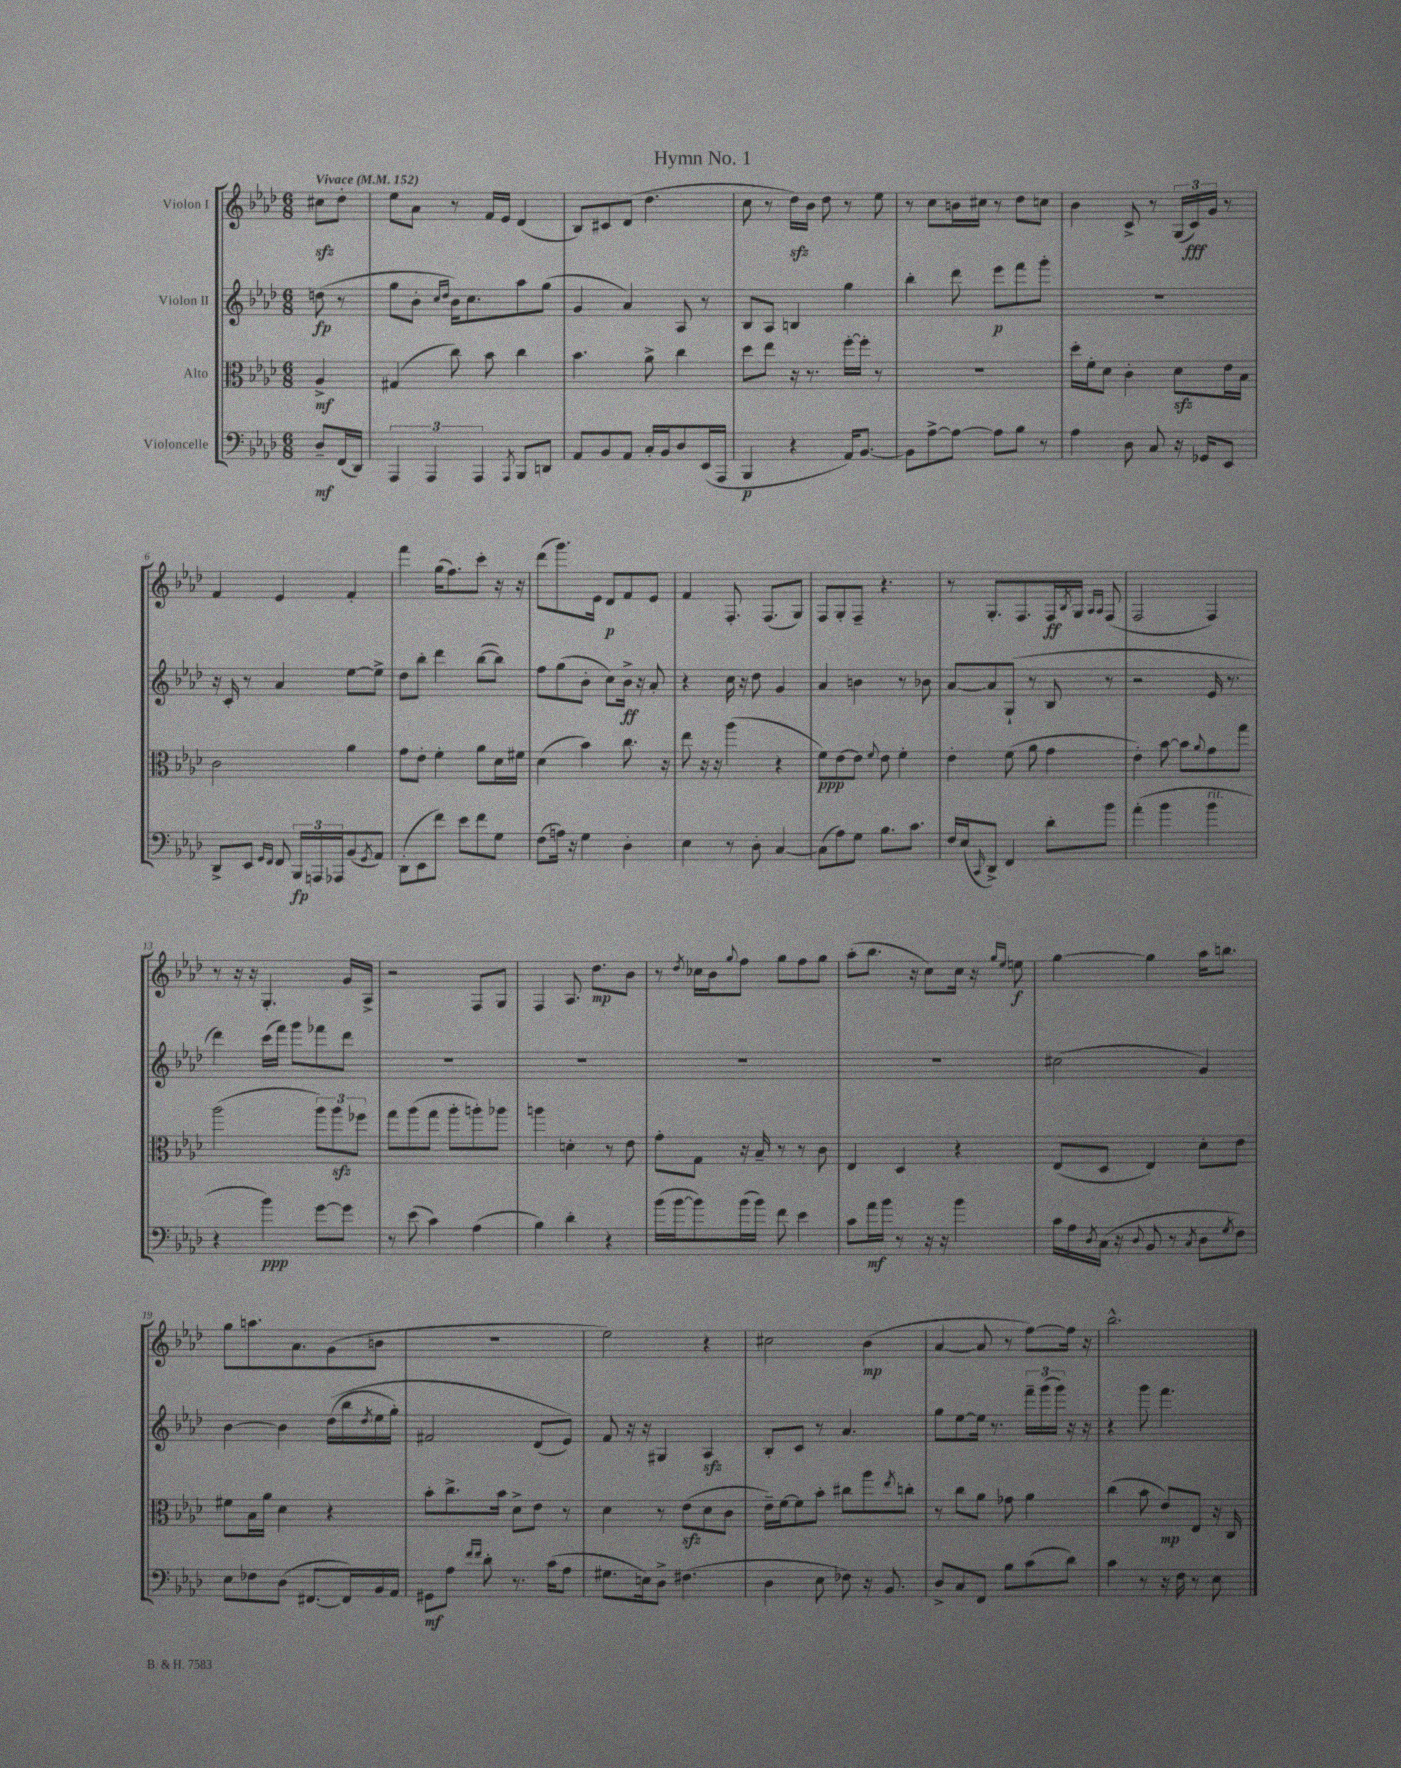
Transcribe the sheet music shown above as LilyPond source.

\header { title = "Hymn No. 1" }
<<
\new StaffGroup <<
\new Staff = "s0" \with { instrumentName = "Violon I" } {
    \clef treble \key aes \major \numericTimeSignature \time 6/8 \partial 4 \tempo "Vivace" 4 = 152
    cis''8\sfz des''8-. |
    ees''8 aes'8 r8 f'16 ees'16 des'4( |
    bes8) cis'8 des'8( des''4. |
    c''8 r8 des''16\sfz) bes'16 des''8 r8 ees''8 |
    r8 c''8 b'16 cis''16 r8 des''8 c''8 |
    bes'4 c'8-> r8 \tuplet 3/2 { g16( c'16\fff) g'16 } r8 |
    f'4 ees'4 f'4-. |
    f'''4 g''16( f''8.) c'''8-. r16 r16 |
    des'''8( g'''8.) ees'16 des'8\p f'8 ees'8 |
    f'4 f8.-. f8.( g8) |
    f8 g8-. f8-- r4. |
    r8 g8.-. f8. f16\ff \acciaccatura { bes8 } g16 \grace { aes16 aes16 } f8( |
    f2 f4) |
    r8 r16 r16 g4.-. g'16 aes16-> |
    r2 f8 g8 |
    f4 aes8. des''8.\mp bes'8 |
    r8 \acciaccatura { des''8 } ces''16 bes'16 \appoggiatura { g''8 } f''8 g''8 f''8 g''8 |
    aes''8-.( bes''8. r16 c''8) c''16 r16 \grace { g''16 ees''16 } e''8\f |
    g''4~ g''4 aes''16 b''8. |
    g''8 a''8. aes'8. g'8( b'8 |
    r2. |
    ees''2) r4 |
    cis''2 bes'4\mp( |
    aes'4~ aes'8 r8 f''8~) f''16 r16 |
    bes''2.-^ \bar "|." |
}
\new Staff = "s1" \with { instrumentName = "Violon II" } {
    \clef treble \key aes \major \numericTimeSignature \time 6/8 \partial 4
    d''8\fp( r8 |
    g''8 bes'8-. \grace { c''16 des''16 } bes'16) c''8. aes''8 g''8( |
    g'4 aes'4) aes8 r8 |
    bes8 aes8 b4 g''4 |
    bes''4-. des'''8 ees'''8\p f'''8 g'''8-. |
    R2. |
    r16 c'16-. r8 aes'4 ees''8~ ees''8-> |
    des''8 bes''8-. des'''4 bes''8~( bes''8) |
    f''8 g''8( bes'8-. c''8) bes'16->\ff r16 aes'8-. |
    r4 c''16 r16 des''8 g'4 |
    aes'4 b'4 r8 bes'8 |
    aes'8~ aes'8 g8-!( r8 bes8 r8 |
    r2 ees'16 r8. |
    des'''4) c'''16( f'''16) g'''8 fes'''8 des'''8 |
    R2. |
    R2. |
    R2. |
    R2. |
    cis''2( g'4) |
    bes'4~ bes'4 des''16(\( bes''16 \acciaccatura { des''8 } ees''16 g''16-.) |
    fis'2 des'8( ees'8)\) |
    f'8 r16 r16 gis4 aes4\sfz |
    bes8-. c'8 r8 aes'4. |
    g''8 ees''8~ ees''16 r8. \tuplet 3/2 { f'''16-- g'''16( g'''16) } r16 r16 |
    r4 g'''8 f'''4. \bar "|." |
}
\new Staff = "s2" \with { instrumentName = "Alto" } {
    \clef alto \key aes \major \numericTimeSignature \time 6/8 \partial 4
    aes4->\mf |
    gis4( c''8) bes'8 c''4 |
    bes'4. aes'8-> c''4 |
    des''8 ees''8 r16 r8. f''16~-. f''16-. r8 |
    R2. |
    des''16-. f'16-. des'8 c'4-. des'8\sfz ees'16 bes16 |
    c'2 aes'4 |
    g'8 ees'8-. f'4-. aes'8 des'16 fis'16 |
    des'4( bes'4) c''8. r16 |
    ees''8 r16 r16 aes''4( r4 |
    f'8\ppp) ees'8~ ees'8 \appoggiatura { f'8 } ees'8 f'4-. |
    ees'4-. f'8( aes'8 g'4 |
    ees'4-.) bes'8~ bes'8 \appoggiatura { aes'8 } g'8 g''8 |
    aes''2( \tuplet 3/2 { aes''8) aes''8\sfz fes''8 } |
    g''8 aes''8( g''8 aes''8-. a''8-.) aes''8 |
    a''4 d'4-. r8 ees'8 |
    g'8-. g8 r16 bes16-- r8 r8 c'8 |
    ees4 des4 r4 |
    ees8( des8 ees4) des'8-. ees'8 |
    fis'8 bes16 aes'16 des'4 r4 |
    bes'8-. c''8.-> bes'16 des'8-> ees'8 r8 |
    des'4 r8 ees'8\sfz( des'8 c'8 |
    ees'16--) f'16~ f'8 bes'8-. cis''8 aes''8 \acciaccatura { ees''8 } c''8-. |
    r8 c''8 aes'8 ges'8 aes'4 |
    c''4( bes'8 ees'8\mp) ees8 r16 c16 \bar "|." |
}
\new Staff = "s3" \with { instrumentName = "Violoncelle" } {
    \clef bass \key aes \major \numericTimeSignature \time 6/8 \partial 4
    des8--\mf f,16( des,16) |
    \tuplet 3/2 { aes,,4 aes,,4 aes,,4 } \acciaccatura { aes,,8 } bes,,8 d,8 |
    aes,8 bes,8 aes,8 c16-. bes,16 des8 ees,16( aes,,16 |
    bes,,4\p r4 aes,16) bes,8.~ |
    bes,8 aes8~-> aes8~ aes8 bes8 r8 |
    aes4 des8 c8 r16 ges,16 ees,8 |
    des,8-> ees,8 \grace { g,16 f,16 } f,8 \tuplet 3/2 { bes,,16\fp a,,16 aes,,16 } bes,8( \acciaccatura { g,8 } aes,8) |
    des,8-.( ees,8 f'8) ees'8 f'8 g8 |
    f8( a16) r16 g4 des4-. |
    ees4 r8 des8-. c4~ |
    c8( aes8) g8 bes8. c'8. |
    f16 ees16( \grace { c,16 } des,8->) f,4 des'8-. bes'8 |
    aes'4-.( bes'4 bes'4^\markup { \italic "rit." } |
    r4 bes'4\ppp) g'8~ g'8 |
    r8 ees'8( c'4) aes4( |
    bes4) des'4-. r4 |
    bes'16( bes'16~ bes'8) bes'16( bes'16) f'8 ees'4 |
    c'8 aes'16\mf bes'16 r8 r16 r16 bes'4 |
    c'16 aes16 \acciaccatura { des8 } c16( r16 \appoggiatura { des8 } bes,8 r8 \acciaccatura { c8 } des8 \acciaccatura { g8 } f8) |
    ees8 fes8 des8( fis,8.~ fis,16) bes,16 aes,16 |
    gis,8\mf aes8 \grace { f'16 f'16 } des'8-. r8. c'16( aes8 |
    gis8. e16) des8-> fis4.( |
    des4 ees8 fes8) r16 bes,8. |
    des8-> c8 f,8 bes8 c'8( des'8) |
    c'4 r8 r16 f16 r8 ees8 \bar "|." |
}
>>
>>
